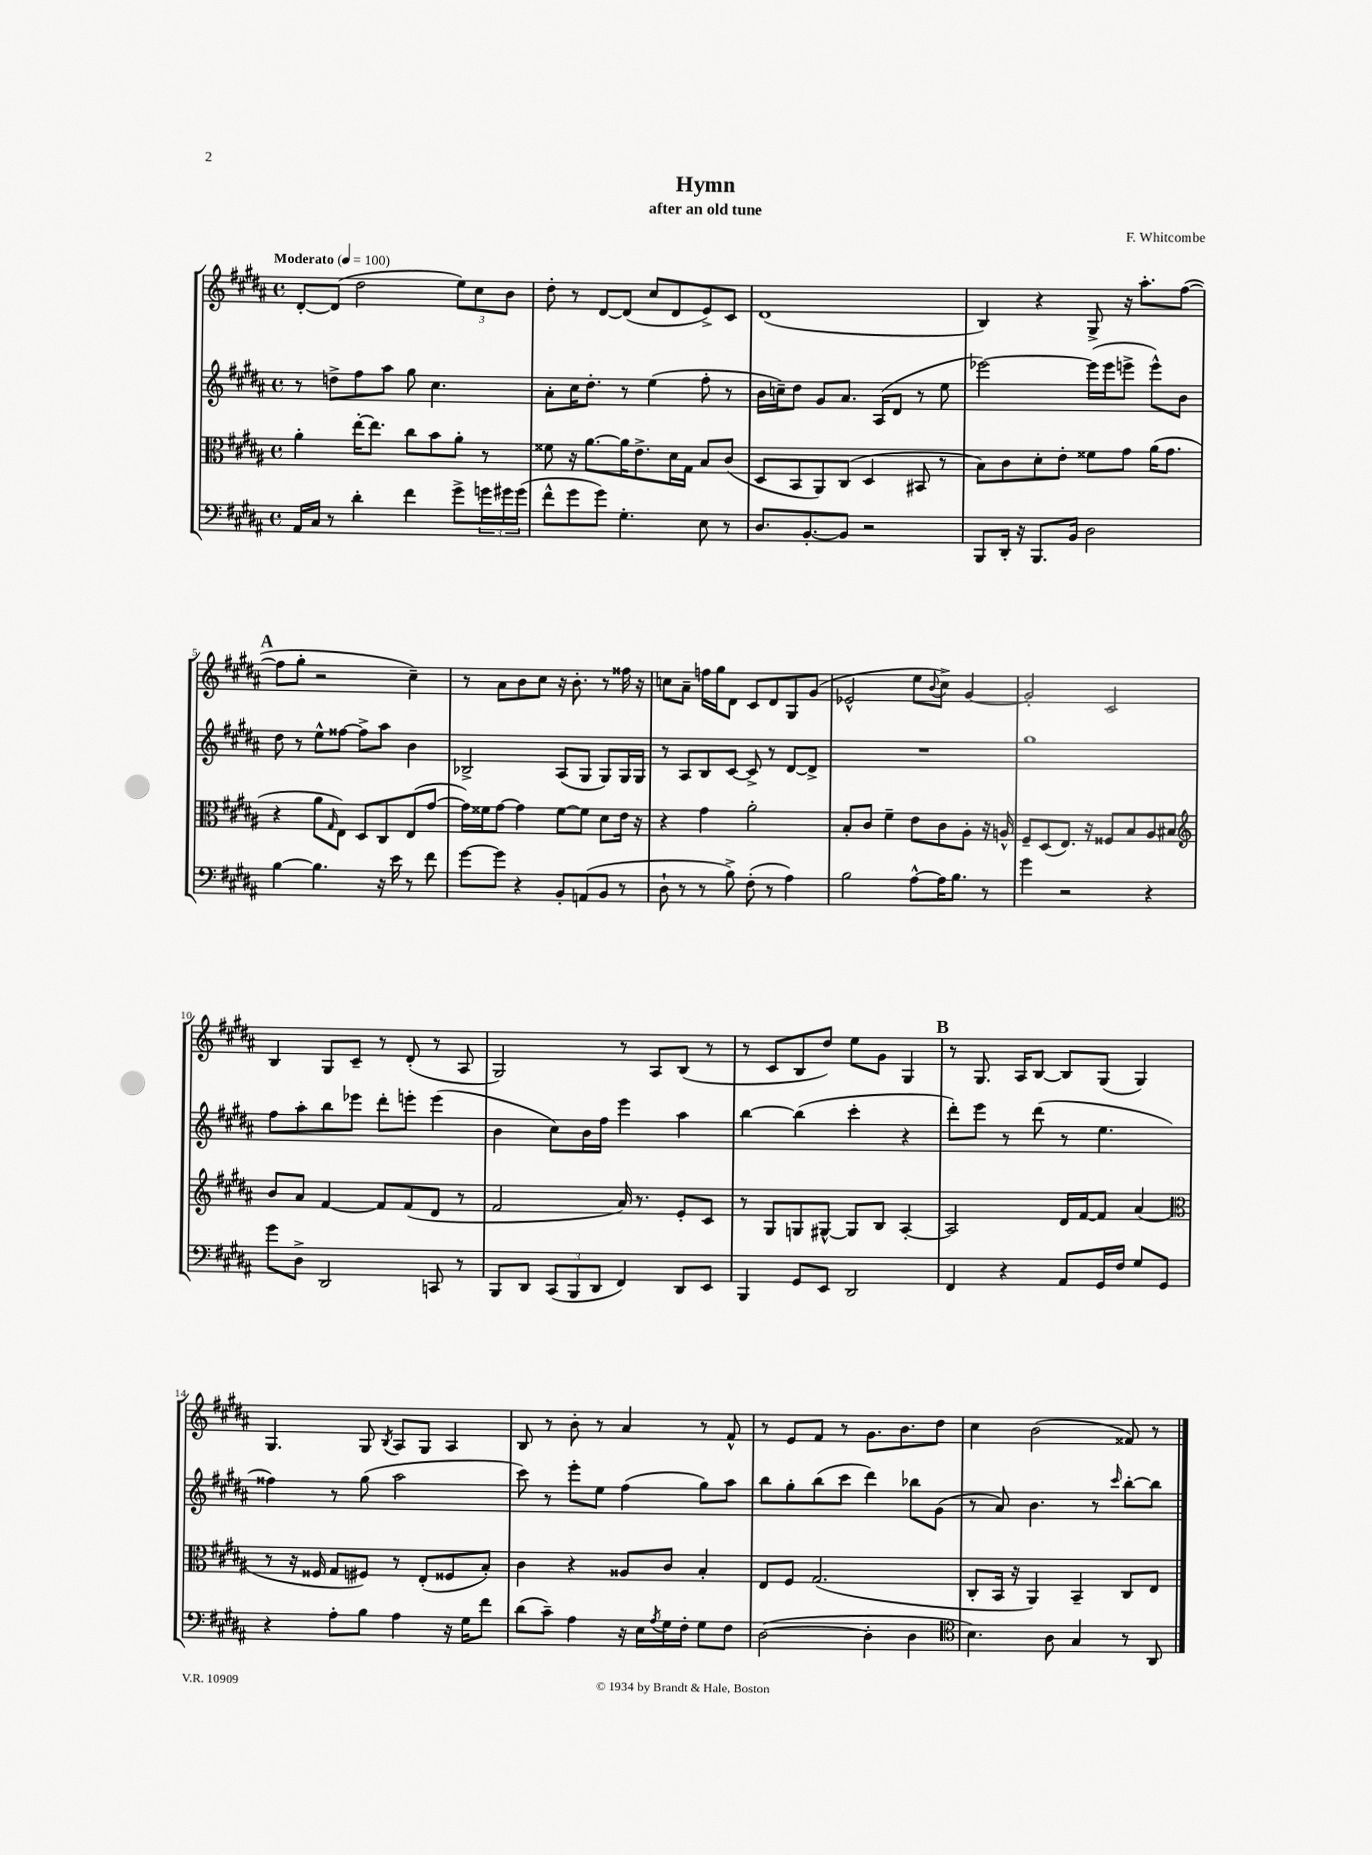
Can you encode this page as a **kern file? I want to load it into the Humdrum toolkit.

**kern	**kern	**kern	**kern
*staff4	*staff3	*staff2	*staff1
*clefF4	*clefC3	*clefG2	*clefG2
*k[f#c#g#d#a#]	*k[f#c#g#d#a#]	*k[f#c#g#d#a#]	*k[f#c#g#d#a#]
*M4/4	*M4/4	*M4/4	*M4/4
*met(c)	*met(c)	*met(c)	*met(c)
*MM100	*MM100	*MM100	*MM100
16AA#	4a#'	8r	[8d#'
16C#	.	.	.
8r	.	8dd^	(8d#]
4d#'	[16ee'	8ff#	2dd#
.	8.ee]	.	.
.	.	8aa#	.
4f#	8cc#	8gg#	.
.	8b	4.cc#	.
8g#^	8a#'	.	12ee)
.	.	.	12cc#
24g	8r	.	.
24g#	.	.	12b
(24g#	.	.	.
=	=	=	=
8f#^^	8f##	8a#'	8dd#'
8g#	16r	16cc#	8r
.	[8.a#	8.dd#'	.
8g#)	.	.	[8d#
4.G#'	16a#]	8r	(8d#]
.	8.e^	.	.
.	.	(4ee	8cc#
.	16d#	.	8d#
.	16G#	.	.
8E	8B	8ff#'	8e^)
8r	(8c#	8r	8c#
=	=	=	=
8.D#	8D#	16b	(1d#
.	.	16cc~)	.
.	8BB	8dd#	.
[8.BB'	.	.	.
.	8AA#)	8g#	.
8BB]	(8C#	8.a#	.
2r	4D#	.	.
.	.	(16A#	.
.	.	8d#	.
.	8BB#	8r	.
.	8r	8ee	.
=	=	=	=
8BBB	8B)	[2eee-)	4B)
16DD#'	8c#	.	.
16r	.	.	.
8.BBB	8d#'	.	4r
.	8e'	.	.
16BB	.	.	.
2D#	8f##	(16eee-]	8G#^
.	.	16eee-	.
.	8g#	8eee^	16r
.	.	.	8.aa#'
.	(16a#	8eee^^)	.
.	8.g#	.	.
.	.	8b	([8ff#
=	=	=	=
[4B	4r	8dd#	8ff#]
.	.	8r	8gg#'
4.B]	8a#	8ee^^	2r
.	16qqG#	.	.
.	8E)	[8ff##	.
.	8D#	8ff##^]	.
16r	8C#	8aa#	.
16e	.	.	.
8r	(8E	4b	4cc#~)
8f#	[8g#	.	.
=	=	=	=
[8g#	16g#])	2B-^	8r
.	16f##	.	.
8g#]	[8g#	.	8a#
4r	4g#]	.	8b
.	.	.	8cc#
8BB'	[8f##	(8A#	16r
.	.	.	8.b'
(8AA	8f##]	8G#	.
8BB	8d#	8G#)	8r
8r	16e	16G#	16ff##
.	16r	16G#	16r
=	=	=	=
8D#`	4r	8r	8cc
8r	.	8A#	8a#~
8r	4g#	8B	16ff
.	.	.	16gg#
8B^)	.	[8c#	8d#
(8F#'	2a#'	8c#^]	8c#
8r	.	8r	8d#
4A#)	.	[8d#	8G#
.	.	8d#^]	(8g#
=	=	=	=
2B	8B'	1r	2e-^^
.	8c#	.	.
.	4f#~	.	.
[8A#^^	8e	.	8ee
.	.	.	8qqb
16A#]	8c#	.	8cc#^)
8.B	.	.	.
.	8A#'	.	[4g#
8r	16r	.	.
.	16A^^	.	.
=	=	=	=
4g#	8F#~	1gg#	2g#']
.	(8D#	.	.
2r	8.E)	.	.
.	16r	.	.
.	8F##	.	2c#
.	8B	.	.
4r	8A#	.	.
.	8B#	.	.
=	=	=	=
*	*clefG2	*	*
8g#	8b	8ff#	4B
8D#^	8a#	8aa#'	.
2DD#	[4f#	8bb	8G#
.	.	8eee-	8c#~
.	8f#]	8ddd#'	8r
.	(8f#	8eee'	(8d#'
8CC	8d#	(4eee	8r
8r	8r	.	8A#
=	=	=	=
8BBB	2f#	4b	2G#)
8DD#	.	.	.
(12CC#	.	8cc#)	.
12BBB	.	.	.
.	.	16b	.
12DD#	.	.	.
.	.	16ff#	.
4FF#)	16a#)	4eee	8r
.	8.r	.	.
.	.	.	8A#
8DD#	8e'	4aa#	(8B
8EE	8c#	.	8r
=	=	=	=
4BBB	8r	[4bb	8r
.	8G#	.	8c#
8GG#	8G	(4bb]	8B
8EE	[8G#^^	.	8dd#)
2DD#	8G#]	4ccc#'	8ee
.	8B	.	8g#
.	[4A#'	4r	4G#
=	=	=	=
4FF#	2A#]	8ddd#')	8r
.	.	8eee	8.G#
4r	.	8r	.
.	.	.	16A#
.	.	(8ddd#	[8B
8AA#	16d#	8r	8B]
.	[16f#	.	.
16GG#	8f#]	4.ee	(8G#
16F#	.	.	.
8G#	(4a#	.	4G#)
8GG#	.	.	.
=	=	=	=
*	*clefC3	*	*
4r	8r	4ff##)	4.G#
.	16r	.	.
.	16F##	.	.
8A#'	8G#	8r	.
8B	8F#)	(8gg#	8G#
.	.	.	8qB
4A#	8r	2aa#	8A#
.	(8E'	.	8G#
16r	8F##	.	4A#
16G#	.	.	.
8f#	8B')	.	.
=	=	=	=
(8d#	4c#	8ccc#)	8B
8c#~)	.	8r	8r
4A#	4r	8eee'	8b'
.	.	8ee	8r
16r	8A##	(4ff#	4a#
16E	.	.	.
8qA#	.	.	.
16G#	8c#	.	.
16F#'	.	.	.
8G#	4B'	8gg#)	8r
8F#	.	8aa#	8f#^^
=	=	=	=
([2D#	8E	8bb	8r
.	8F#	8gg#'	8e
.	(2.G#	(8bb	8f#
.	.	8ccc#	8r
4D#']	.	4ddd#)	8.g#
.	.	.	8.b
4D#	.	8bb-	.
.	.	(8g#	8dd#
=	=	=	=
*clefC4	*	*	*
4.B)	8C#'	8r	4cc#
.	16BB	8a#)	.
.	16r	.	.
.	4AA#)	4.b	(2b
8A#	.	.	.
4G#	4BB~	.	.
.	.	8r	.
.	.	16qqccc#	.
8r	8C#	[8bb'	8f##)
8AA#	8E	8bb]	8r
==	==	==	==
*-	*-	*-	*-
